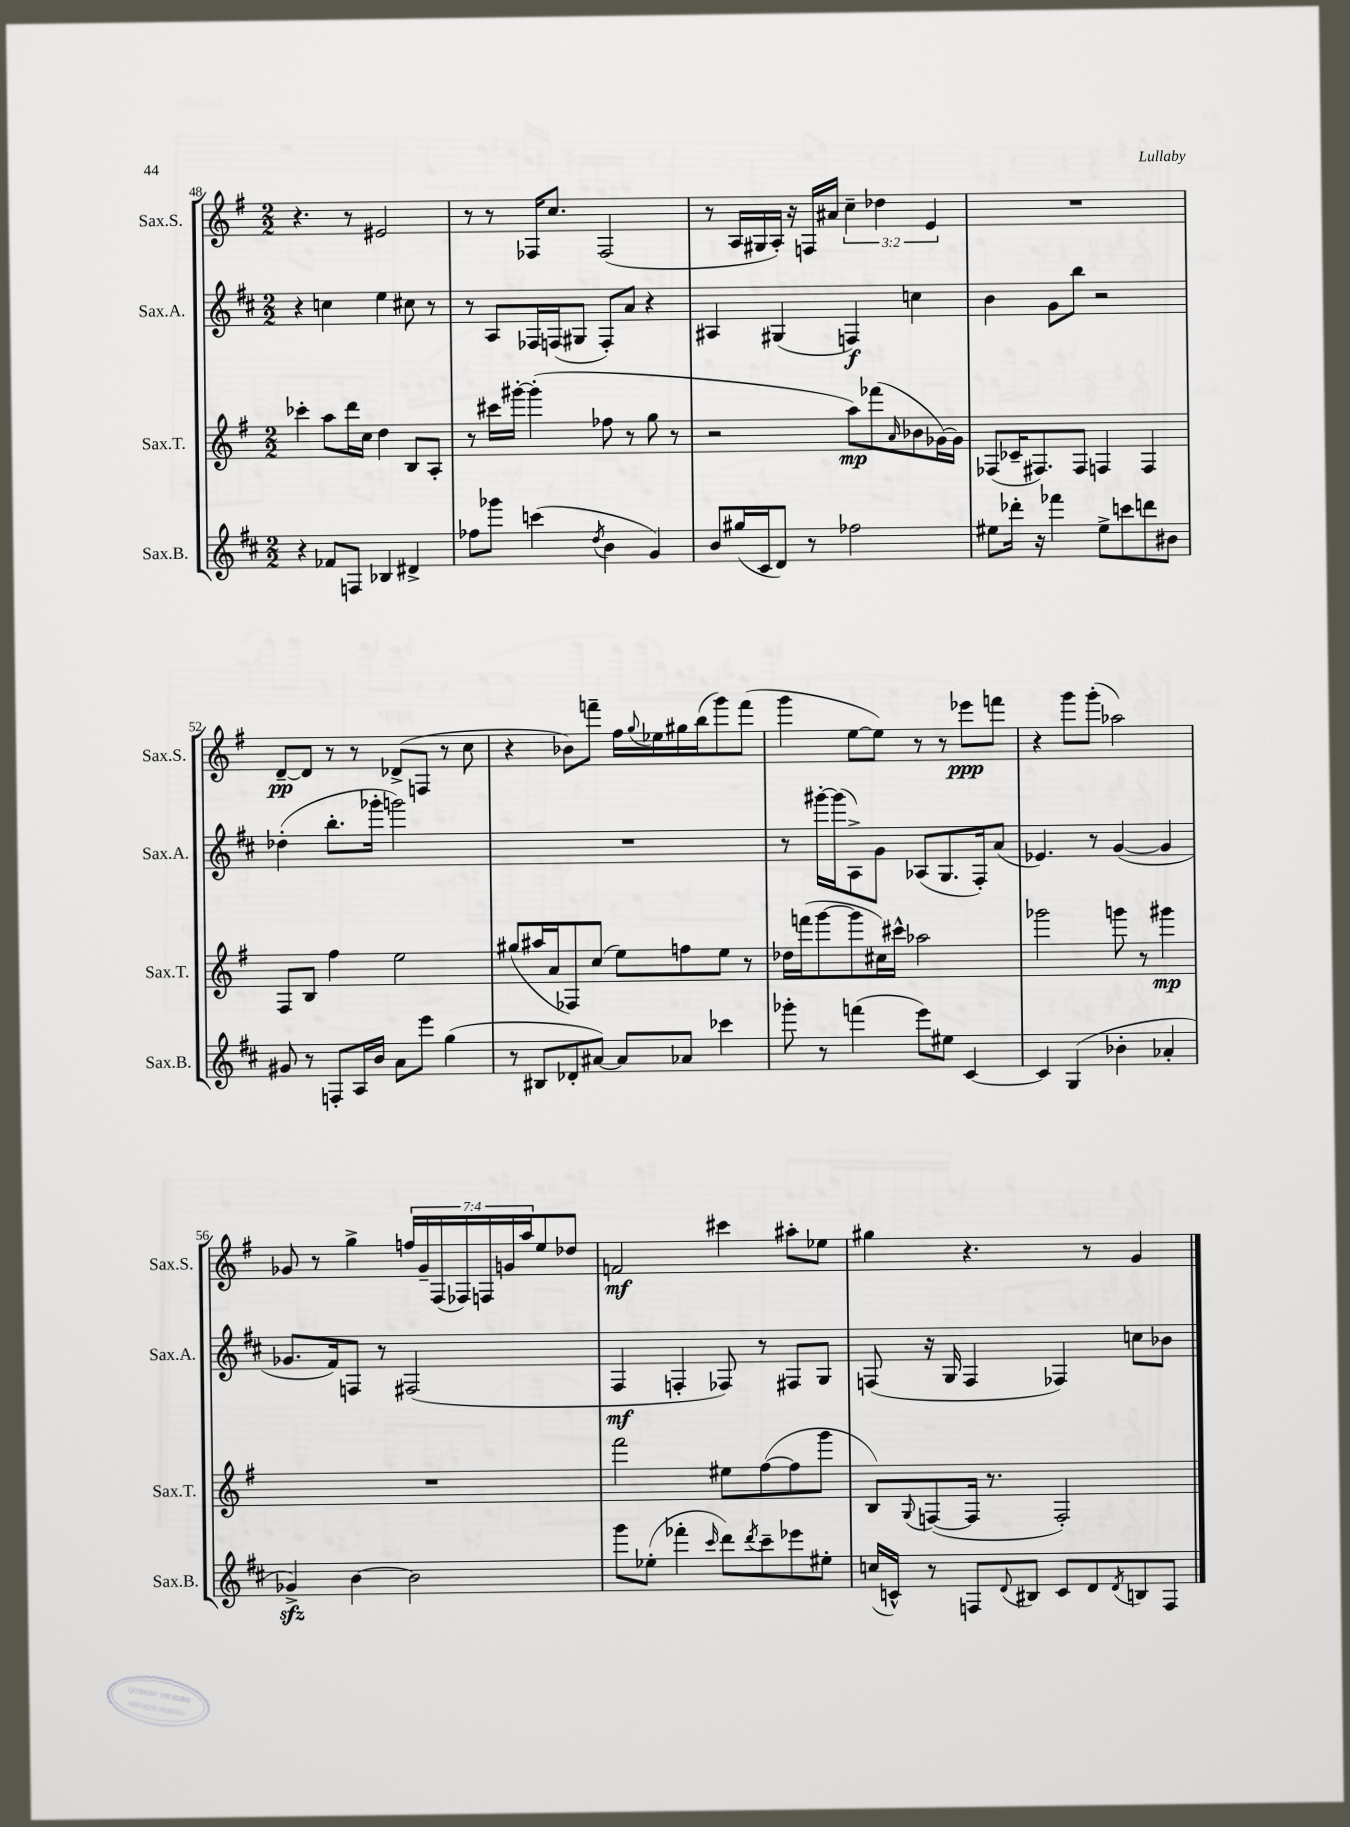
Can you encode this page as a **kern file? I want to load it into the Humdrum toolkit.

**kern	**kern	**kern	**kern
*staff4	*staff3	*staff2	*staff1
*clefG2	*clefG2	*clefG2	*clefG2
*k[f#c#]	*k[f#]	*k[f#c#]	*k[f#]
*M2/2	*M2/2	*M2/2	*M2/2
4r	4ccc-'	4r	4.r
8f-	8aa	4cc	.
8F	16ddd	.	8r
.	16cc	.	.
4B-	4dd	4ee	2e#
4d#^	8B	8cc#	.
.	8A'	8r	.
=	=	=	=
8ff-	8r	8r	8r
8ggg-	16ccc#	8A	8r
.	[16ggg#'	.	.
(4ccc	(4ggg#']	16F-	16F-
.	.	(16F	8.cc
.	.	8G#	.
8qdd	.	.	.
4b	8ff-	8F')	(2F-
.	8r	8a	.
4g)	8gg	4r	.
.	8r	.	.
=	=	=	=
8b	2r	4A#	8r
(16gg#	.	.	16A
16c#	.	.	16G#
8d)	.	(4G#	16A')
.	.	.	16r
8r	.	.	16F
.	.	.	16a#
2ff-	8aa)	4F)	6cc~
.	(8fff-	.	.
.	.	.	6dd-
.	16qqa	.	.
.	8b-	4cc	.
.	.	.	6e
.	[16g-)	.	.
.	16g-]	.	.
=	=	=	=
8ee#	(8F-	4b	1r
16ddd-'	16c-~	.	.
16r	8.F#)	.	.
4fff-	.	8g	.
.	8F#	8bb	.
8ee#^	4F	2r	.
8ccc	.	.	.
8ddd	4F	.	.
8b#	.	.	.
=	=	=	=
8g#	8F#	(4dd-'	[8d~
8r	8B	.	8d]
8F'	4ff#	8.bb'	8r
16A	.	.	8r
16b	.	16ggg-'	.
8a	2ee	2ggg)	(8d-^
8eee	.	.	8F
(4gg	.	.	8r
.	.	.	8cc
=	=	=	=
8r	(8gg#	1r	4r
8B#	16aa#	.	.
.	16a	.	.
8d-'	8F-)	.	8b-)
[8a#)	(8cc	.	8fff~
8a#]	8ee)	.	16ff#
.	.	.	8qqgg
.	.	.	16ee-
8a-	8ff	.	16gg#
.	.	.	(16bb
4ccc-	8ee	.	8ggg)
.	8r	.	(8fff
=	=	=	=
8ggg-'	16dd-	8r	4ggg
.	(16fff	.	.
8r	[8ggg	[16ggg#'	.
.	.	(16ggg#]	.
(4fff	8ggg]	8A^)	[8ee
.	16cc#)	8g	8ee])
.	16ccc#^^	.	.
8eee)	2aa-	(8A-	8r
8ee#	.	8.G	8r
[4c#	.	.	8eee-
.	.	16F#')	.
.	.	(8a	8fff
=	=	=	=
4c#]	2ggg-	4.e-)	4r
(4G	.	.	8ggg
.	.	8r	(8ggg'
4b-'	8ggg	([4g	2aa-)
.	8r	.	.
4a-'	4ggg#	4g]	.
=	=	=	=
4g-^)	1r	8.g-	8g-
.	.	.	8r
.	.	16f#)	.
[4b	.	8F	4gg^
.	.	8r	.
2b]	.	(2F#	28ff
.	.	.	28g-~
.	.	.	(28F#
.	.	.	28F-)
.	.	.	28F
.	.	.	28g
.	.	.	28aa
.	.	.	8ee
.	.	.	8dd-
=	=	=	=
8ggg	2fff#	4F#	2f
(8ee-'	.	.	.
4fff-'	.	4F'	.
16qqccc#	.	.	.
8ddd)	8ee#	8F-)	4ccc#
8qddd	.	.	.
8ccc#~	([8ff#	8r	.
8eee-	8ff#]	8F#	8aa#'
8ee#'	8ggg	8G	8ee-
=	=	=	=
(16cc	8B)	(8F	4gg#
16c^^)	.	.	.
.	8qqG	.	.
8r	([8F	16r	.
.	.	16G	.
8F	16F]	4F	4.r
.	8.r	.	.
8qqd	.	.	.
8B#	.	.	.
8c	2F')	4F-)	.
8d	.	.	8r
8qd	.	.	.
8B	.	8cc	4g
8F	.	8b-	.
==	==	==	==
*-	*-	*-	*-
